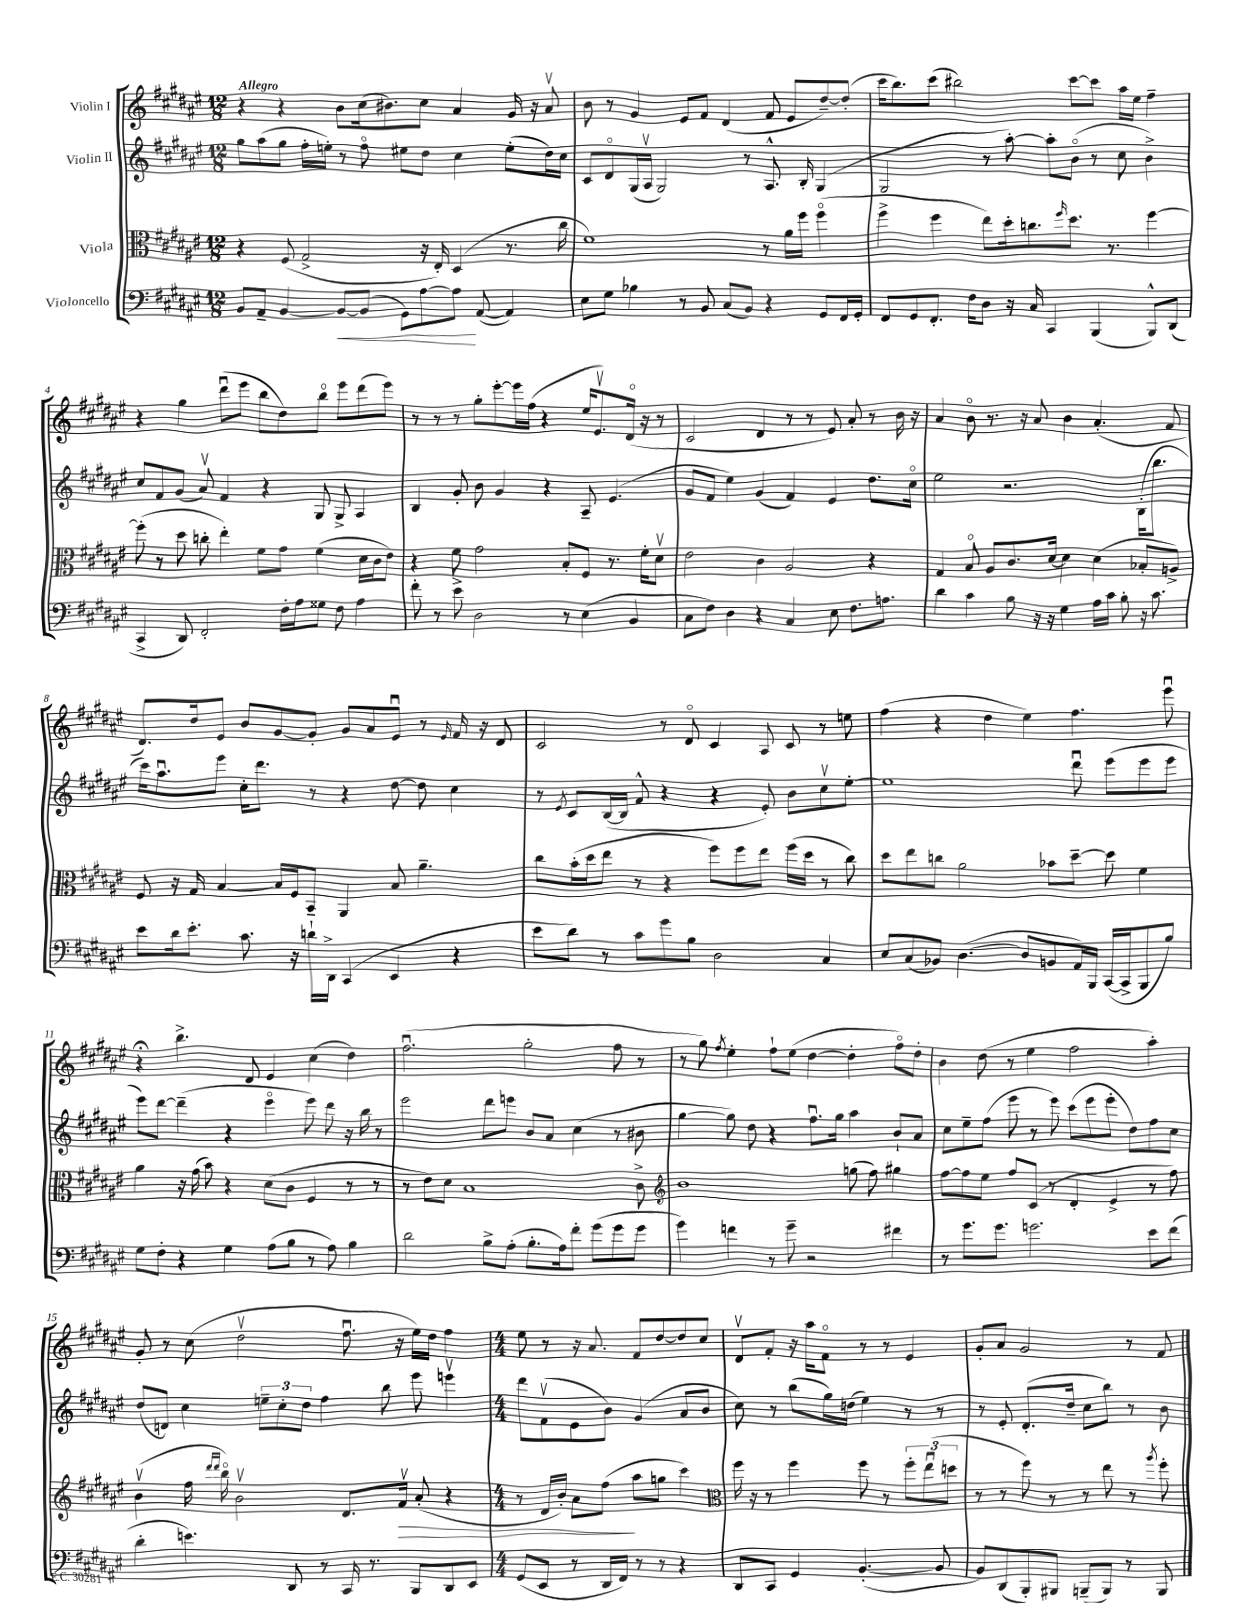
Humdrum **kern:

**kern	**kern	**kern	**kern
*staff4	*staff3	*staff2	*staff1
*clefF4	*clefC3	*clefG2	*clefG2
*k[f#c#g#d#a#e#]	*k[f#c#g#d#a#e#]	*k[f#c#g#d#a#e#]	*k[f#c#g#d#a#e#]
*M12/8	*M12/8	*M12/8	*M12/8
8BB	4r	8gg#	4r
8AA#~	.	(8aa#	.
[4BB	(8F#	8gg#	4r
.	2G#^	16ff#'	.
.	.	16ee')	.
8BB_	.	8r	8b
(8BB]	.	8ff#o	(16cc#
.	.	.	8.b#)
8GG#)	.	8ee#	.
[8A#	16r	8dd#	8cc#
.	16E#')	.	.
8A#]	(4D#	4cc#	4a#
([8AA#	.	.	.
4AA#])	8.r	(8ee#'	16g#
.	.	.	16r
.	.	16dd#)	8a#v
.	16cc#	16cc#	.
=	=	=	=
8E#	1f#)	8c#	8b
8G#	.	8d#o	8r
4B-	.	(16G#	4g#
.	.	16A#v	.
.	.	2G#)	.
8r	.	.	8e#
8BB	.	.	8f#
(8C#	.	.	(4d#
8BB)	.	8r	.
4r	8r	8.A#^^	8f#
.	16a#	.	8e#
.	16ff#	16B'	.
8GG#	(4ff#o	(4G#	[8dd#~)
16FF#	.	.	(8dd#']
16GG#'	.	.	.
=	=	=	=
8FF#	4ff#^	2G#	16ccc#
.	.	.	8.bb)
8GG#	.	.	.
8.FF#'	4ff#	.	(8ccc#
.	.	.	2bb#)
16F#	.	.	.
8D#	8ee#)	8r	.
16r	16dd#'	[8aa#')	.
16C#	8.cc	.	.
4CC#	.	8aa#']	.
.	16qqff#	.	.
.	8.dd#	(8bo	[8ccc#
(4BBB	.	8r	8ccc#]
.	8.r	.	.
.	.	8cc#	16aa#
.	.	.	16ee#
8BBB^^)	[4ff#	4b^)	4ff#~
(8DD#	.	.	.
=	=	=	=
4CC#^	(8ff#']	8cc#	4r
.	8r	8f#	.
8DD#)	8dd#	(8g#	4gg#
2FF#'	8cc'	8a#v)	.
.	4ee#')	4f#	(8ddd#u
.	.	.	8eee#
.	8f#	4r	8bb
16F#'	8g#	.	8dd#)
16A#	.	.	.
8G##	(4f#	8G#	8bbo
8F#	.	8G#^	8eee#
4A#	16d#	4A#	(8ddd#
.	16c#	.	.
.	8e#)	.	8eee#)
=	=	=	=
8f#'	4r	4B	8r
8r	.	.	8r
8e#^	8f#	8g#'	8r
2D#	2g#	8b	8gg#'
.	.	4g#	[8eee#'
.	.	.	16eee#]
.	.	.	(16ff#
.	.	4r	4r
8r	8B'	.	.
(4E#	8F#	8A#~	16ee#
.	.	.	8.e#v)
.	8.r	(4.e#	.
4BB	.	.	(16d#o
.	16f#'	.	16r
.	8d#v	.	8r
=	=	=	=
8C#	2e#	8g#	2c#
8F#)	.	8f#	.
4D#	.	4ee#)	.
4r	4c#	(4g#	4d#
4C#	2A#	4f#)	8r
.	.	.	8r
8E#	.	4e#	8e#)
8.F#	.	.	8a#'
.	4r	8.dd#	8r
8.A	.	.	.
.	.	.	16b
.	.	16cc#o	16r
=	=	=	=
4d#	4G#	2ee#	4a#
4c#	8Bo	.	8bo
.	8A#	.	8.r
8B	8.c#	2.r	.
.	.	.	16r
16r	.	.	8a#
16r	[16d#	.	.
4G#	4d#]	.	4b
16A#	(4d#	.	(4.a#'
16c#	.	.	.
8B'	.	.	.
16r	8B-'	(16B'	.
8.c#	.	8.bb	.
.	8A^)	.	8f#
=	=	=	=
8e#	8F#	16ccc#)	8.d#)
.	.	8.aa#u	.
16d#	16r	.	.
8.e#'	16G#	.	16dd#
.	[4B	8eee#	8e#
8.c#	.	16cc#'	8b
.	.	8.ddd#	.
.	16B]	.	[8g#
16r	16F#	.	.
16d`	8BB~	8r	8g#']
16DD#^	.	.	.
(4CC#	4AA#	4r	8g#
.	.	.	8a#
4EE#	8B	[8dd#	8e#u
.	4.a#~	8dd#]	8r
.	.	.	16qqe#
4r	.	4cc#	16f#
.	.	.	16r
.	.	.	8d#
=	=	=	=
8e#	8cc#	8r	2c#
.	.	8qe#	.
8d#)	(16b'	8c#	.
.	16dd#	.	.
8r	8ee#	([16B	.
.	.	16B]	.
8c#	8r	8f#^^	.
8g#	4r	4r	8r
8B	.	.	8d#o
2D#	8ff#)	4r	4c#
.	8ff#	.	.
.	8ee#	8e#')	8A#
.	(16ff#	8b	8c#
.	16dd#	.	.
4C#	8r	8cc#v	8r
.	8cc#)	[8ee#'	8ee
=	=	=	=
8E#	8dd#	1ee#]	(4ff#
(8C#	8ee#	.	.
8BB-)	8cc	.	4r
([4.D#	2a#	.	.
.	.	.	4dd#
8D#]	.	.	4ee#)
8BB	8b-	.	.
16AA#)	[8dd#~	8ddd#u	4.ff#
16BBB	.	.	.
([16CC#	8dd#]	(8eee#	.
16CC#^]	.	.	.
8BBB	4f#	8eee#	.
8B)	.	8eee#	8eee#u
=	=	=	=
8G#	4a#	8eee#)	4r;
8F#'	.	[8ddd#	.
4r	16r	(4ddd#~]	4.bb^
.	(16g#	.	.
.	8b)	.	.
4G#	4r	4r	.
.	.	.	8d#
(8A#	(8d#	4eee#o	4e#
8B	8c#	.	.
8r	4F#	8eee#)	(4cc#
8A#)	.	8ddd#	.
4B	8r	16r	4dd#)
.	.	16bb	.
.	8r	8r	.
=	=	=	=
2d#	8r	2eee#	(2.ff#u
.	8e#)	.	.
.	8d#	.	.
.	1B	.	.
8B^	.	8ddd#	.
(8A#'	.	8eee	.
8.B'	.	8b	2gg#'
.	.	8a#	.
16A#)	.	.	.
8f#'	.	(4cc#	.
(8g#	.	.	.
8g#	.	8r	8ff#
8g#	8c#^	8b#	8r
=	=	=	=
*	*clefG2	*	*
4g#)	1b	[4gg#	8r
.	.	.	8gg#)
.	.	.	8qff#
4f	.	8gg#])	4ee#'
.	.	8dd#	.
8r	.	4r	8ff#`
8g#~	.	.	(8ee#
2r	.	8.ff#u	[4dd#
.	.	16gg#	.
.	(8gg	4aa#	4dd#']
.	8ff#)	.	.
4f#	4gg#	8b`	8ff#o)
.	.	8a#	8dd#'
=	=	=	=
8r	[8ff#	8cc#	4b
8.g#	8ff#]	8ee#~	.
.	8ee#	(8ff#	(8dd#
8.g#	.	.	.
.	8ff#	8eee#	8r
2.g	(8c#	8r	4ee#
.	8r	8eee#)	.
.	4d#'	(8ccc#	2ff#
.	.	8eee#	.
.	4e#^	8eee#'	.
.	.	8dd#)	.
8e#	8r	8ff#	4aa#')
(8f#	8ff#)	8cc#	.
=	=	=	=
4d#'	(4bv	(8dd#	8g#'
.	.	8d)	8r
4.e)	16ff#	4cc#	(8cc#
.	16qqddd#	.	.
.	16qqddd#	.	.
.	16bbo)	.	.
.	2bv	.	2dd#v
.	.	12ee~	.
.	.	12cc#'	.
8DD#	.	.	.
.	.	12dd#	.
8r	.	4ff#	.
16CC#	8.d#	.	8.ff#u
8.r	.	.	.
.	.	8bb	.
.	16f#v	.	16r
8BBB	(8a#'	8eee#	16ee#)
.	.	.	16dd#
8DD#	4r	4eeev	4ff#
8EE#	.	.	.
=	=	=	=
*M4/4	*M4/4	*M4/4	*M4/4
(8GG#	8r	8ddd#	8ee#
8EE#	16d#	(8f#v	8r
.	16b')	.	.
8r	8a#	8e#	16r
.	.	.	8.a#
16DD#	(8ff#	8b)	.
16FF#)	.	.	.
8r	8aa#	(4g#	8f#
8r	8gg	.	[8dd#
4r	4ccc#)	8a#	8dd#]
.	.	8b	8cc#
=	=	=	=
*	*clefC3	*	*
8DD#	16ff#	8cc#)	8d#v
.	16r	.	.
8CC#	8r	8r	8f#'
4GG#	4ff#	(8bb	16r
.	.	.	16aa#
.	.	16gg#)	8f#o
.	.	(16dd	.
([4.BB'	8ff#	4ee#)	8r
.	8r	.	8r
.	12ff#'	8r	4e#
.	(12ee#u	.	.
8BB]	.	8r	.
.	12dd	.	.
=	=	=	=
8BB)	8r	8r	8g#'
(8DD#	8r	8e#'	8a#
8BBB')	8ff#)	(8.d#'	2g#
8BBB#	8r	.	.
.	.	16dd#~	.
(8BBB~	8r	8cc#	.
8BBB)	8ee#	8bb)	.
8r	8r	8r	8r
.	8qaa#	.	.
8BBB	8ff#'	8b	8f#
==	==	==	==
*-	*-	*-	*-
